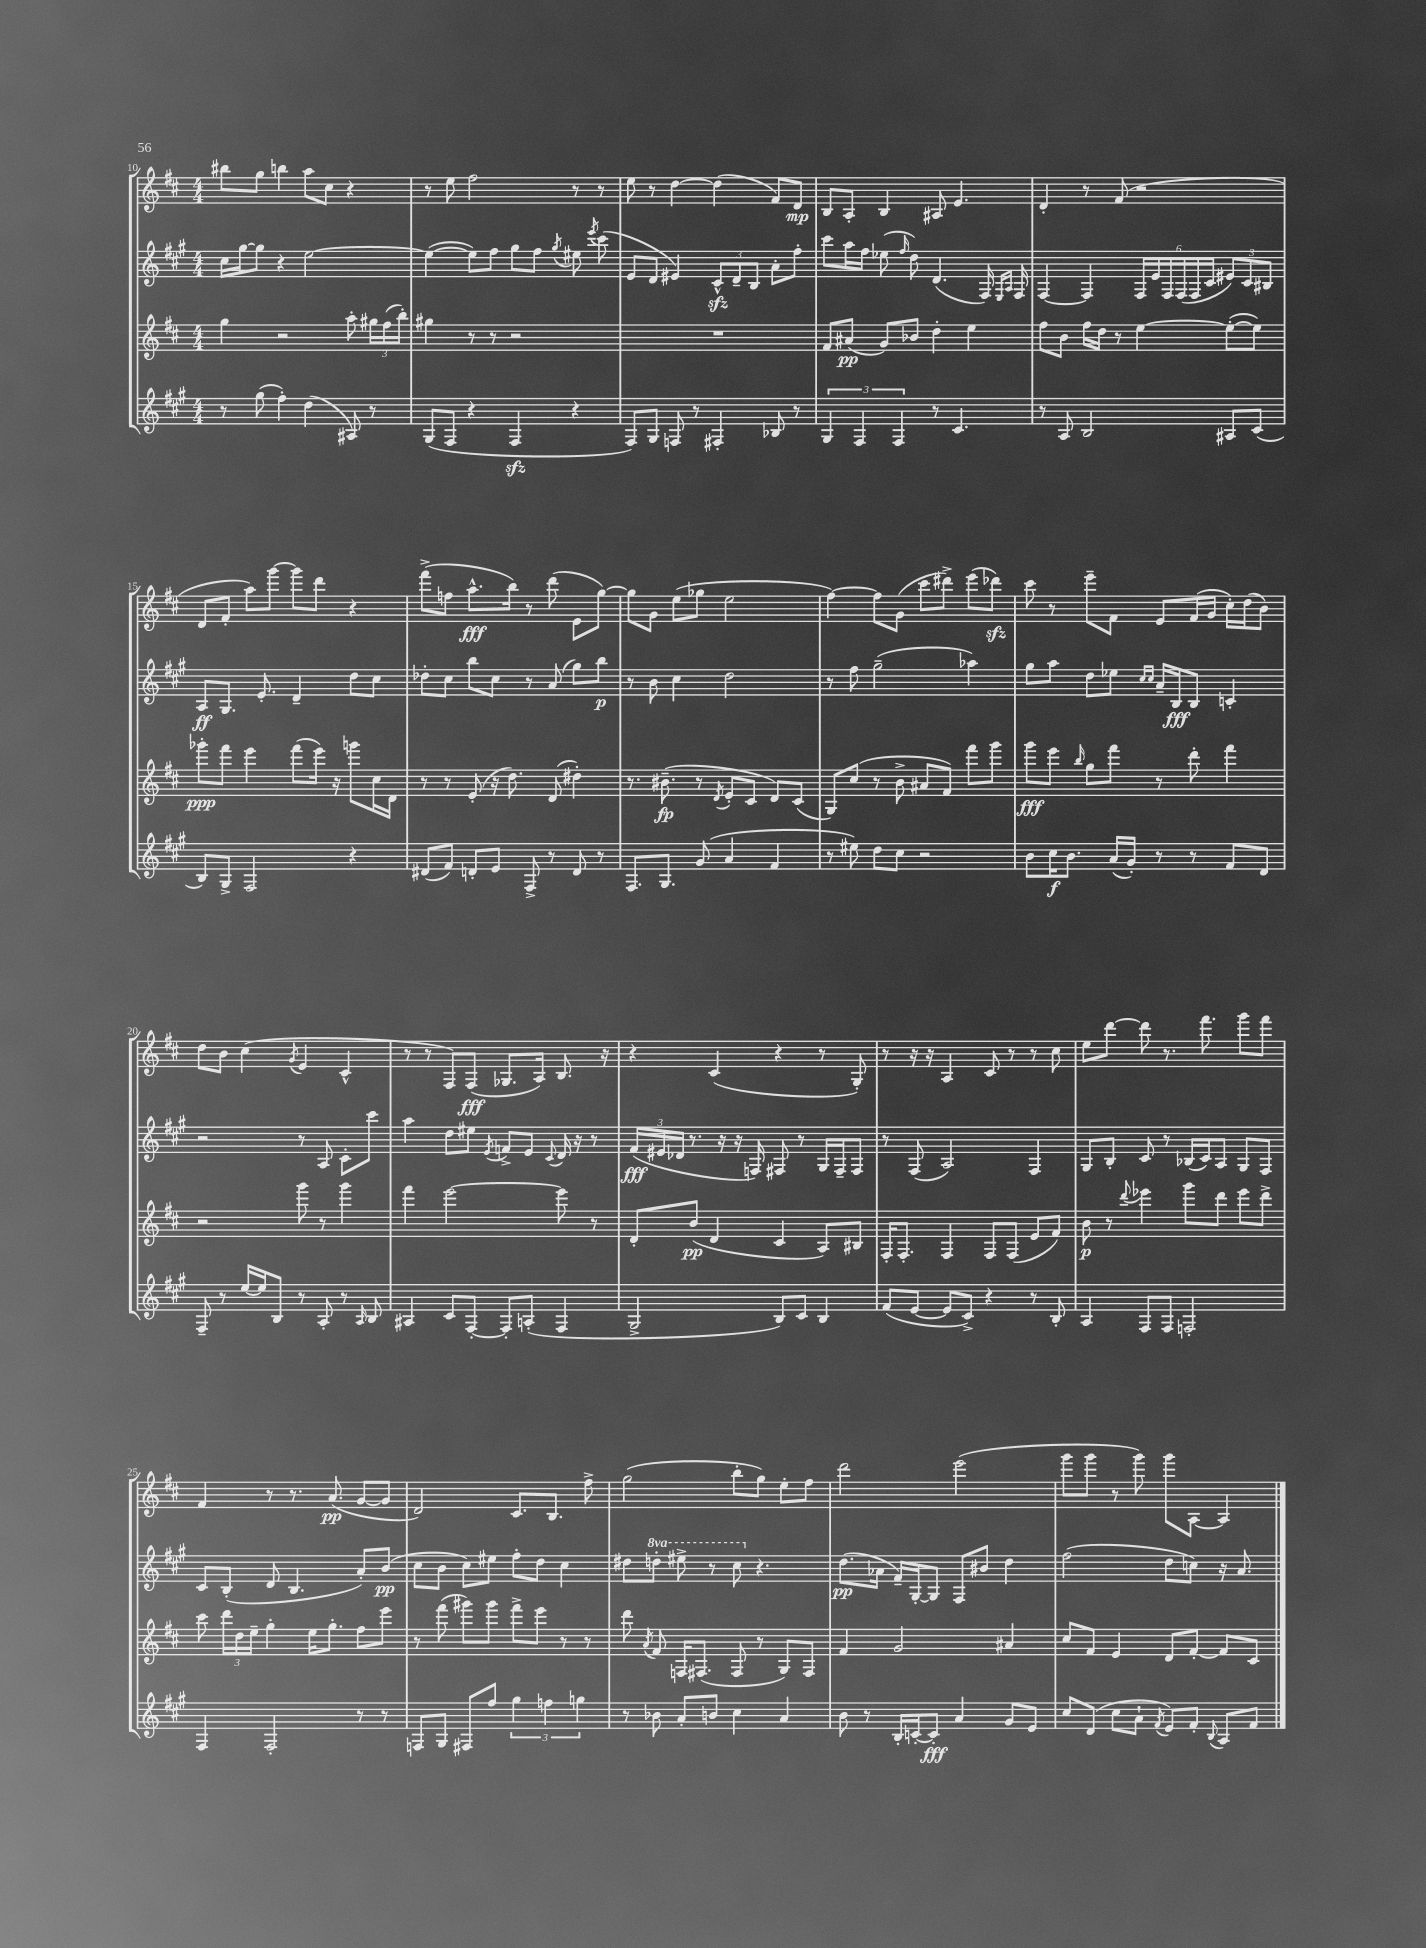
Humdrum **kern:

**kern	**dynam	**kern	**dynam	**kern	**dynam	**kern	**dynam
*part4	*part4	*part3	*part3	*part2	*part2	*part1	*part1
*staff4	*staff4	*staff3	*staff3	*staff2	*staff2	*staff1	*staff1
*clefG2	*	*clefG2	*	*clefG2	*	*clefG2	*
*k[f#c#g#]	*	*k[f#c#]	*	*k[f#c#g#]	*	*k[f#c#]	*
*M4/4	*	*M4/4	*	*M4/4	*	*M4/4	*
=10	=10	=10	=10	=10	=10	=10	=10
8r	.	4gg\	.	16cc#\LL	.	8bb#X\L	.
.	.	.	.	[16gg#\J	.	.	.
(8gg#\	.	.	.	8gg#\J]	.	8gg\J	.
4ff#'\)	.	2r	.	4r	.	4bbn\	.
(4dd\	.	.	.	[2ee\	.	8aa\L	.
.	.	.	.	.	.	8cc#\J	.
8A#X/)	.	8aa'\	.	.	.	4r	.
8r	.	24gg#X\LL	.	.	.	.	.
.	.	(24ff#\	.	.	.	.	.
.	.	24bb'\JJ)	.	.	.	.	.
=11	=11	=11	=11	=11	=11	=11	=11
(8G#/L	.	4gg#X\	.	(4ee\_	.	8r	.
8F#/J	.	.	.	.	.	8ee\	.
4r	.	8r	.	8ee\L])	.	2ff#\	.
.	.	8r	.	8ff#\J	.	.	.
4F#zz/	.	2r	.	8gg#\L	.	.	.
.	.	.	.	8ff#\J	.	.	.
.	.	.	.	8qgg#/	.	.	.
4r	.	.	.	8ee#X\	.	8r	.
.	.	.	.	8qeee/	.	.	.
.	.	.	.	(8ccc#\	.	8r	.
=12	=12	=12	=12	=12	=12	=12	=12
8F#/L)	.	1r	.	8e/L	.	8ee\	.
8G#/J	.	.	.	8d/J	.	8r	.
8Fn/	.	.	.	4e#X/)	.	[4dd\	.
8r	.	.	.	.	.	.	.
4F#X'/	.	.	.	12c#zz^^/L	.	(4dd\]	.
.	.	.	.	12d~/	.	.	.
.	.	.	.	12B/J	.	.	.
8B-X/	.	.	.	8a'\L	.	8f#/L)	.
8r	.	.	.	8ff#'\J	.	8d/J	mp
=13	=13	=13	=13	=13	=13	=13	=13
6G#/	.	8f#/L	.	8ccc#\L	.	8B/L	.
.	.	(8a#X/J	pp	16aa\L	.	8A'/J	.
6F#/	.	.	.	.	.	.	.
.	.	.	.	16ff#\JJ	.	.	.
.	.	8g/L)	.	(8ee-X\	.	4B/	.
6F#/	.	.	.	.	.	.	.
.	.	.	.	16qqff#/	.	.	.
.	.	8b-X/J	.	8dd\)	.	.	.
8r	.	4dd'\	.	(4.d/	.	8A#X/	.
4.c#/	.	.	.	.	.	4.e/	.
.	.	4ee\	.	.	.	.	.
.	.	.	.	16F#/)	.	.	.
.	.	.	.	16qqE/LL	.	.	.
.	.	.	.	16qqA/JJ	.	.	.
.	.	.	.	16F#/	.	.	.
=14	=14	=14	=14	=14	=14	=14	=14
8r	.	8ff#\L	.	[4F#/	.	4d'/	.
8A/	.	8b\J	.	.	.	.	.
2B/	.	16ff#\LL	.	4F#/]	.	8r	.
.	.	16dd\JJ	.	.	.	.	.
.	.	8r	.	.	.	(8f#/	.
.	.	[4ee\	.	24F#/LL	.	2r	.
.	.	.	.	24e/	.	.	.
.	.	.	.	24F#/	.	.	.
.	.	.	.	(24F#/	.	.	.
.	.	.	.	24F#/	.	.	.
.	.	.	.	24c#/JJ	.	.	.
8A#X/L	.	(8ee'\L_	.	12e#X/L)	.	.	.
.	.	.	.	12c#/	.	.	.
(8c#/J	.	8ee\J])	.	.	.	.	.
.	.	.	.	12B#X/J	.	.	.
!!LO:LB:g=z
=15	=15	=15	=15	=15	=15	=15	=15
8B/L)	.	8ggg-X'\L	ppp	8A/L	ff	8d/L	.
8G#^/J	.	8fff#\J	.	8.G#/J	.	8f#'/J	.
2F#/	.	4eee\	.	.	.	8aa\L)	.
.	.	.	.	8.e'/	.	.	.
.	.	.	.	.	.	[8ggg\J	.
.	.	(8fff#\L	.	4d~/	.	8ggg\L]	.
.	.	16eee\Jk)	.	.	.	8ddd\J	.
.	.	16r	.	.	.	.	.
4r	.	8gggn\L	.	8dd\L	.	4r	.
.	.	16cc#\L	.	8cc#\J	.	.	.
.	.	16d\JJ	.	.	.	.	.
=16	=16	=16	=16	=16	=16	=16	=16
(8d#X/L	.	8r	.	8dd-X'\L	.	(8fff#^\L	.
8f#/J)	.	8r	.	8cc#\J	.	8ffn\J	.
8dn'/L	.	(8e'/	.	8bb\L	.	8.aa^^\L	fff
8e/J	.	16r	.	8cc#\J	.	.	.
.	.	8.dd\)	.	.	.	16bb\Jk)	.
8F#^/	.	.	.	8r	.	8r	.
8r	.	(8d/	.	(8a/	.	(8ddd\	.
8d/	.	4dd#X'\)	.	8gg#\L)	.	8e\L	.
8r	.	.	.	8bb\J	p	[8gg\J)	.
=17	=17	=17	=17	=17	=17	=17	=17
8.F#/L	.	8.r	.	8r	.	8gg\L]	.
.	.	.	.	8b\	.	8g\J	.
8.G#/J	.	(8.b#X~\	fp	.	.	.	.
.	.	.	.	4cc#\	.	(8ee\L	.
(8g#/	.	8r	.	.	.	8gg-X\J	.
.	.	8qd/	.	.	.	.	.
4a/	.	8e'/L	.	2dd\	.	2ee\	.
.	.	8c#/J	.	.	.	.	.
4f#/	.	8d/L)	.	.	.	.	.
.	.	(8c#/J	.	.	.	.	.
=18	=18	=18	=18	=18	=18	=18	=18
8r	.	8G/L)	.	8r	.	[4ff#\)	.
8ee#X\)	.	(8cc#/J	.	8ff#\	.	.	.
8dd\L	.	8r	.	(2gg#~\	.	8ff#\L]	.
8cc#\J	.	8b^\	.	.	.	(8g\J	.
2r	.	8a#X/L	.	.	.	8ccc#\L	.
.	.	8f#/J)	.	.	.	8ddd#X^\J)	.
.	.	8fff#\L	.	4aa-X\)	.	(8eee\L	.
.	.	8ggg\J	.	.	.	8ddd-Xzz\J)	.
=19	=19	=19	=19	=19	=19	=19	=19
8b\L	.	8ggg\L	fff	8gg#\L	.	8ccc#\	.
16cc#\K	f	8eee\J	.	8aa\J	.	8r	.
8.b\J	.	.	.	.	.	.	.
.	.	16qqbb/	.	.	.	.	.
.	.	8gg\L	.	8dd\L	.	8eee~\L	.
(16a/LL	.	8fff#\J	.	8ee-X\J	.	8f#\J	.
16g#'/JJ)	.	.	.	.	.	.	.
.	.	.	.	16qqcc#/LL	.	.	.
.	.	.	.	16qqcc#/JJ	.	.	.
8r	.	8r	.	16a~/LL	.	8e/L	.
.	.	.	.	16B/J	fff	.	.
8r	.	8ddd'\	.	8B/J	.	(16f#/L	.
.	.	.	.	.	.	16g/JJ	.
8f#/L	.	4fff#\	.	4cn'/	.	16cc#'\LL)	.
.	.	.	.	.	.	(16dd\J	.
8d/J	.	.	.	.	.	8b\J)	.
!!LO:LB:g=z
=20	=20	=20	=20	=20	=20	=20	=20
8F#~/	.	2r	.	2r	.	8dd\L	.
8r	.	.	.	.	.	8b\J	.
[16ee/LL	.	.	.	.	.	(4cc#\	.
16ee/J]	.	.	.	.	.	.	.
8B/J	.	.	.	.	.	.	.
.	.	.	.	.	.	8qg/	.
8r	.	8ggg\	.	8r	.	4e/	.
8A'/	.	8r	.	8A/	.	.	.
8r	.	4ggg\	.	8c#'\L	.	4c#^^/	.
16qqA/	.	.	.	.	.	.	.
8B/	.	.	.	8ccc#\J	.	.	.
=21	=21	=21	=21	=21	=21	=21	=21
4A#X/	.	4fff#\	.	4aa\	.	8r	.
.	.	.	.	.	.	8r	.
8c#/L	.	[2eee\	.	8dd\L	.	8F#/L)	.
[8F#'/J	.	.	.	8ee#X\J	.	(8F#/J	fff
.	.	.	.	8qe/	.	.	.
8F#'/L]	.	.	.	8fn^/L	.	8.G-X/L	.
(8An'/J	.	.	.	8e/J	.	.	.
.	.	.	.	.	.	16A/Jk)	.
.	.	.	.	8qqc#/	.	.	.
4F#/	.	8eee\]	.	16d/	.	8.B/	.
.	.	.	.	16r	.	.	.
.	.	8r	.	8r	.	.	.
.	.	.	.	.	.	16r	.
=22	=22	=22	=22	=22	=22	=22	=22
2G#^/	.	8d'/L	.	(24f#/LL	fff	4r	.
.	.	.	.	24e#X/	.	.	.
.	.	.	.	24d-X/JJ	.	.	.
.	.	(8b/J	pp	8.r	.	.	.
.	.	4d/	.	.	.	(4c#/	.
.	.	.	.	16r	.	.	.
.	.	.	.	16r	.	.	.
.	.	.	.	16Fn/)	.	.	.
8B/L)	.	4c#/	.	8F#X/	.	4r	.
8c#/J	.	.	.	8r	.	.	.
4B/	.	8A/L)	.	16G#/LL	.	8r	.
.	.	.	.	16F#~/J	.	.	.
.	.	8B#X/J	.	8F#/J	.	8G'/)	.
=23	=23	=23	=23	=23	=23	=23	=23
(8f#/L	.	16F#'/KL	.	8r	.	8r	.
.	.	8.F#'/J	.	.	.	.	.
[8e/J	.	.	.	(8F#/	.	16r	.
.	.	.	.	.	.	16r	.
8e/L]	.	4F#/	.	2A/)	.	4A/	.
8c#^/J)	.	.	.	.	.	.	.
4r	.	8F#/L	.	.	.	8c#/	.
.	.	(8F#/J	.	.	.	8r	.
8r	.	8e/L	.	4F#/	.	8r	.
8B'/	.	8f#/J)	.	.	.	8cc#\	.
=24	=24	=24	=24	=24	=24	=24	=24
4A/	.	8b\	p	8G#/L	.	8ee\L	.
.	.	8r	.	8B'/J	.	[8ddd\J	.
.	.	8qqddd/	.	.	.	.	.
8F#/L	.	4eee-X\	.	8c#/	.	8ddd\]	.
8F#/J	.	.	.	8r	.	8.r	.
2Fn'/	.	8ggg\L	.	(16B-X/LL	.	.	.
.	.	.	.	16c#/J)	.	8.fff#\	.
.	.	8ddd\J	.	8A/J	.	.	.
.	.	8eee-\L	.	8G#/L	.	8ggg\L	.
.	.	8ddd^\J	.	8F#/J	.	8fff#\J	.
!!LO:LB:g=z
=25	=25	=25	=25	=25	=25	=25	=25
4F#/	.	8ccc#\	.	8c#/L	.	4f#/	.
.	.	24ddd\LL	.	(8B'/J	.	.	.
.	.	24dd\	.	.	.	.	.
.	.	24ee~\JJ	.	.	.	.	.
2F#'/	.	4gg'\	.	8d/	.	8r	.
.	.	.	.	4.B/	.	8.r	.
.	.	16ee\KL	.	.	.	.	.
.	.	8.gg'\J	.	.	.	(8.a/	pp
8r	.	8ff#\L	.	8a'/L)	.	[8g/L	.
8r	.	8eee\J	.	(8b/J	pp	8g/J]	.
=26	=26	=26	=26	=26	=26	=26	=26
8Fn/L	.	8r	.	8cc#\L	.	2d/)	.
8G#/J	.	(8fff#\	.	8b\J	.	.	.
8F#X/L	.	8ggg#X\L)	.	8cc#\L)	.	.	.
8ff#/J	.	8ggg#\J	.	8ee#X\J	.	.	.
6gg#\	.	8fff#^\L	.	8ff#'\L	.	8.c#/L	.
.	.	8eee\J	.	8dd\J	.	.	.
6ffn\	.	.	.	.	.	.	.
.	.	.	.	.	.	8.B/J	.
.	.	8r	.	4cc#\	.	.	.
6ggn\	.	.	.	.	.	.	.
.	.	8r	.	.	.	8ff#^\	.
=27	=27	=27	=27	=27	=27	=27	=27
8r	.	8ddd\	.	8dd#X\L	.	(2gg\	.
.	.	8qa/	.	.	.	.	.
*	*	*	*	*8va	*	*	*
8b-X\	.	8f#/	.	8dddn'\J	.	.	.
8a'/L	.	16Fn/KL	.	8eee#X^\	.	.	.
.	.	(8.F#X/J	.	.	.	.	.
8bn/J	.	.	.	8r	.	.	.
4cc#\	.	8F#/	.	8ccc#\	.	8bb'\L	.
*	*	*	*	*X8va	*	*	*
.	.	8r	.	4.r	.	8gg\J)	.
4a/	.	8G/L)	.	.	.	8ee'\L	.
.	.	8F#/J	.	.	.	8ff#\J	.
=28	=28	=28	=28	=28	=28	=28	=28
8b\	.	4f#/	.	(8.dd\L	pp	2ddd\	.
8r	.	.	.	.	.	.	.
.	.	.	.	16a-X\Jk	.	.	.
16B'/LL	.	2g/	.	16f#~/LL)	.	.	.
[16cn'/J	.	.	.	[16G#'/J	.	.	.
8c'/J]	fff	.	.	8G#/J]	.	.	.
4a/	.	.	.	8F#/L	.	(2eee\	.
.	.	.	.	8b#X/J	.	.	.
8g#/L	.	4a#X/	.	4dd\	.	.	.
8e/J	.	.	.	.	.	.	.
=29	=29	=29	=29	=29	=29	=29	=29
8cc#/L	.	8cc#/L	.	(2ff#\	.	8ggg\L	.
(8d/J	.	8f#/J	.	.	.	8ggg\J	.
8cc#\L	.	4e/	.	.	.	8r	.
8a`\J	.	.	.	.	.	8ggg\)	.
8qf#/	.	.	.	.	.	.	.
8e/L)	.	8d/L	.	8dd\L	.	8ggg\L	.
8f#'/J	.	[8f#'/J	.	8ccn\J)	.	[8A\J	.
8qqB/	.	.	.	.	.	.	.
8A/L	.	8f#/L]	.	16r	.	4A/]	.
.	.	.	.	8.a/	.	.	.
8f#/J	.	8c#/J	.	.	.	.	.
==	==	==	==	==	==	==	==
*-	*-	*-	*-	*-	*-	*-	*-
